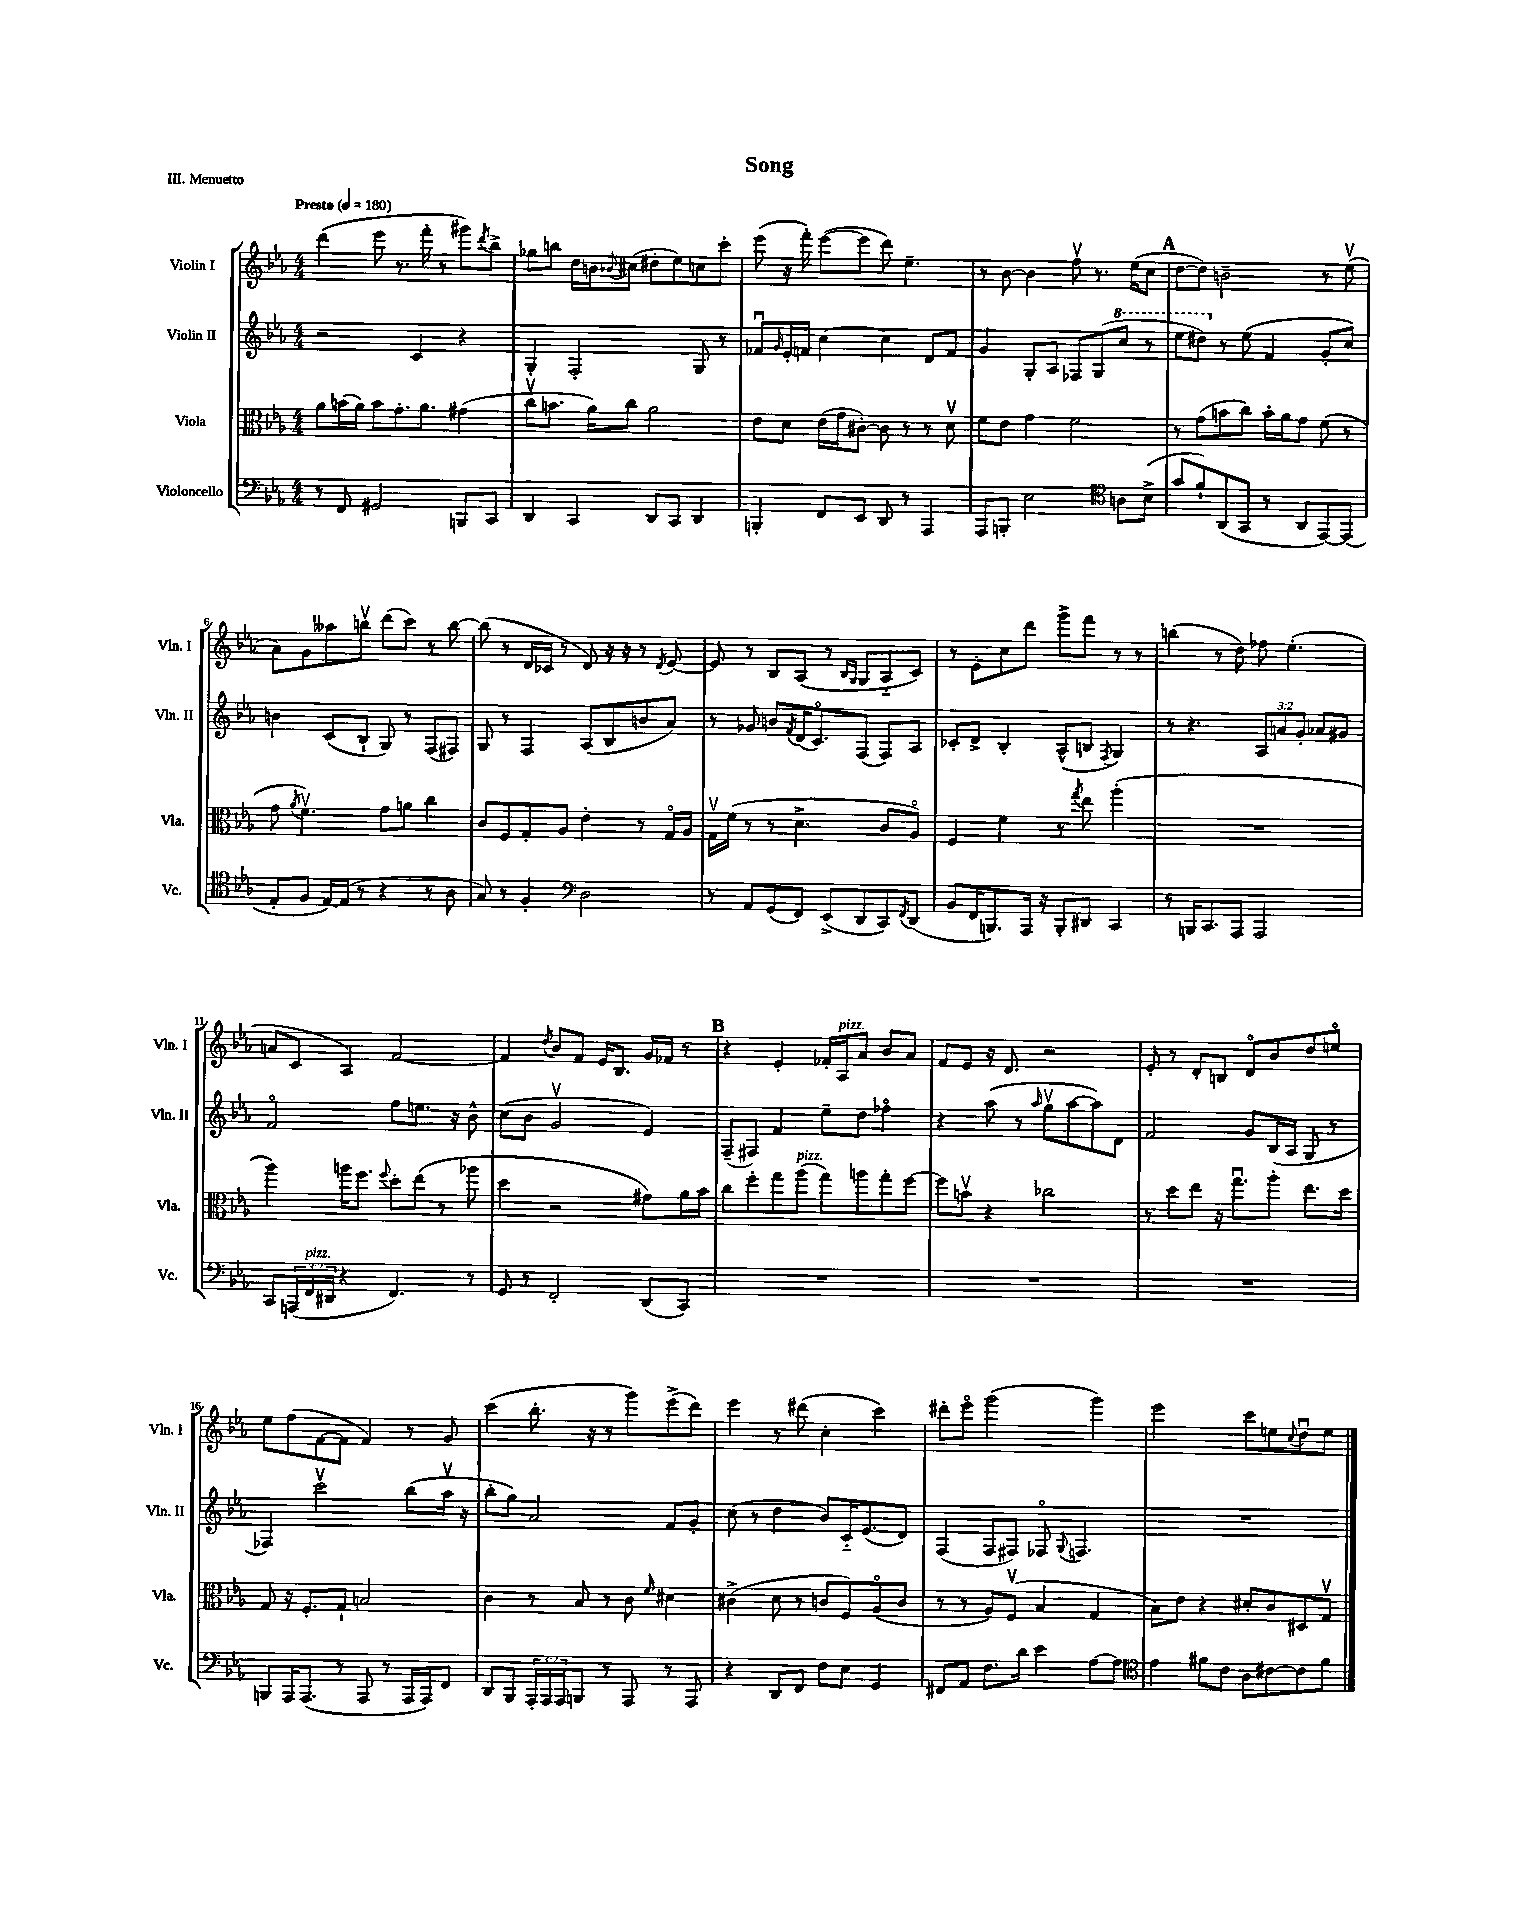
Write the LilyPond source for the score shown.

\header { title = "Song" piece = "III. Menuetto" }
<<
\new StaffGroup <<
\new Staff = "s0" \with { instrumentName = "Violin I" shortInstrumentName = "Vln. I" } {
    \clef treble \key ees \major \numericTimeSignature \time 4/4 \tempo "Presto" 4 = 180
    d'''4( ees'''8 r8. f'''16-. r8 gis'''8) \acciaccatura { d'''8 } bes''8-> |
    ges''8 b''8 d''16 b'16 \appoggiatura { bes'8 } cis''8( dis''8-. ees''8) c''8 c'''8-. |
    ees'''8( r16 f'''16-.) ees'''8~( ees'''8 d'''8) ees''4.-- |
    r8 bes'8~ bes'4 f''8\upbow r8. ees''16( c''8 |
    \mark \markup { \bold "A" } d''8~ d''8) b'2-- r8 ees''8\upbow( |
    aes'8) g'8 aeses''8 b''8\upbow d'''8( c'''8) r8 b''8~ |
    b''8( r8 d'16 ces'16 r8 d'8) r16 r16 r8 \acciaccatura { d'8 } ees'8~ |
    ees'8 r8 bes8 aes8( r8 \grace { bes16 g16 } g8 aes8-_ c'8) |
    r8 ees'8-. c''8 d'''8 g'''8-> f'''8 r8 r8 |
    b''4( r8 d''8) fes''8 ees''4.-.( |
    a'8 c'8 aes4) f'2~ |
    f'4 \acciaccatura { d''8 } bes'8 f'8 ees'16 bes8. g'16 fes'16 r8 |
    \mark \markup { \bold "B" } r4 ees'4-. fes'16-. aes16^\markup { \italic "pizz." } aes'8 bes'8 aes'8 |
    f'8 ees'8 r16 d'8. r2 |
    ees'8-. r8 d'8-. b8 d'8\flageolet bes'8 d''8 e''8\flageolet |
    ees''8 f''8( f'8~ f'8 f'4) r8 g'8 |
    c'''4( bes''8.-. r16 r8 g'''8) ees'''8->( d'''8) |
    ees'''4 r8 dis'''8( c''4-. c'''4) |
    dis'''8-. ees'''8\flageolet g'''2( g'''4) |
    ees'''2 c'''8 e''8 \appoggiatura { c''8 } d''8\downbow e''8 \bar "|." |
}
\new Staff = "s1" \with { instrumentName = "Violin II" shortInstrumentName = "Vln. II" } {
    \clef treble \key ees \major \numericTimeSignature \time 4/4 \override Staff.TupletNumber.text = #tuplet-number::calc-fraction-text
    r2 c'4 r4 |
    g4-. f2-. g8 r8 |
    fes'8\downbow \grace { g'16 } ees'16-. f'16 c''4~ c''4 d'8 f'8 |
    g'4 g8-. aes8 fes8 g8( \ottava #1 c'''8 r8 |
    \mark \markup { \bold "A" } ees'''8 dis'''8) \ottava #0 r8 ees''8( f'4 g'8-. c''8) |
    b'4 c'8( bes8-! g8) r8 f8( fis8) |
    g8 r8 f4 aes8( bes8 b'8 aes'8) |
    r8 ges'8 b'8 \acciaccatura { f'8 } d'16( c'8.\flageolet) f8( f8) aes8 |
    ces'8-. d'8-> bes4-. aes8-^( b8 \acciaccatura { f8 } g4) |
    r8 r4. \tuplet 3/2 { aes8 a'8 g'8-. } aes'8 gis'8 |
    f'2\flageolet f''8 e''8. r16 bes'8-^ |
    c''8( bes'8 g'2\upbow ees'4) |
    \mark \markup { \bold "B" } f8--( fis8) f'4 ees''8-- d''8 fes''4\flageolet |
    r4 aes''8( r8 \grace { aes''16 } g''8\upbow aes''8~ aes''8) d'8 |
    f'2 g'8 bes16( aes16 g8 r8 |
    fes4) c'''2\upbow bes''8( aes''16\upbow r16 |
    bes''8-. g''8) aes'2 f'8 g'8-. |
    c''8( r8 d''4 bes'8) c'16-_ ees'8.( d'8) |
    f4( f8 fis8) fes8\flageolet \appoggiatura { g8 } f4. |
    R1 \bar "|." |
}
\new Staff = "s2" \with { instrumentName = "Viola" shortInstrumentName = "Vla." } {
    \clef alto \key ees \major \numericTimeSignature \time 4/4
    aes'8 b'16( aes'16) b'8 g'8.-. aes'8. gis'4( |
    c''8\upbow b'8. aes'16) c''8 aes'2 |
    ees'8 d'8 ees'16( g'16 cis'8~-.) cis'8 r8 r8 d'8\upbow |
    f'8 ees'8 g'4 f'2 |
    \mark \markup { \bold "A" } r8 g'8( b'8 c''8) b'16-. aes'16 g'8 f'8( r8 |
    g'8 \acciaccatura { aes'8 } f'4.\upbow) g'8 a'8 c''4 |
    c'8 f8 g8-. aes8 ees'4-. r8 g16\flageolet aes16 |
    g16\upbow f'16( r8 r8 d'4.-> c'8 aes8\flageolet) |
    f4 f'4 r8 \acciaccatura { g''8 } ees''8 aes''4-.( |
    R1 |
    aes''4) a''16 f''8. \appoggiatura { f''8 } d''8-. ees''8( r8 aes''8 |
    d''4 r2 gis'8) aes'16 bes'16 |
    \mark \markup { \bold "B" } c''8 f''8-. g''8 aes''8^\markup { \italic "pizz." }( g''8) a''8 g''8-. f''8~ |
    f''8 b'8\upbow r4 ces''2 |
    r8 d''8 ees''8 r16 g''8.\downbow aes''8-. ees''8. d''16 |
    g8 r16 f8.-. g8-! b2 |
    c'4 r8 bes8 r8 c'8 \grace { f'16 } dis'4 |
    cis'4->( d'8 r8 c'8 f8) aes8\flageolet( c'8 |
    r8 r8 aes8) f8\upbow( bes4 g4 |
    bes8) ees'8 r4 dis'8-. c'8 dis8 g8\upbow \bar "|." |
}
\new Staff = "s3" \with { instrumentName = "Violoncello" shortInstrumentName = "Vc." } {
    \clef bass \key ees \major \numericTimeSignature \time 4/4 \override Staff.TupletNumber.text = #tuplet-number::calc-fraction-text
    r8 f,8 gis,2 b,,8 c,8 |
    d,4 c,4 d,8 c,8 d,4 |
    b,,4-. f,8 ees,8 d,8 r8 aes,,4 |
    aes,,8 b,,8-. ees2 \clef tenor a8 bes8->( |
    \mark \markup { \bold "A" } g'8 f'8-!) aes,8( g,8 r8 aes,8 ees,8~) ees,8( |
    ees8-. f8 ees16~) ees16( r8 r4 r8 aes8 |
    g8) r8 f4-. \clef bass d2 |
    r8 aes,8 g,8( f,8) ees,8->( d,8 c,8) \acciaccatura { f,8 } d,8( |
    bes,8 f,16 b,,8.) aes,,16 r16 b,,8-. dis,8 c,4 |
    r8 b,,16 c,8. aes,,8 aes,,2 |
    c,8 \tuplet 3/2 { a,,16( f,16^\markup { \italic "pizz." } dis,16 } r4 f,4.) r8 |
    g,8 r8 f,2-. d,8( c,8) |
    \mark \markup { \bold "B" } R1 |
    R1 |
    R1 |
    b,,8 aes,,16 aes,,8.( r8 aes,,8 r8 aes,,16 aes,,16) f,8 |
    d,8 bes,,8 \tuplet 3/2 { aes,,16-. aes,,16 aes,,16 } b,,8 r8 aes,,8 r8 aes,,8 |
    r4 d,8 f,8 f8 ees8 g,4 |
    fis,8 aes,8 f8. d'16 ees'4 aes8~ aes8 |
    \clef tenor ees'4 fis'8 c'8 aes8 cis'8~ cis'8 fis'8 \bar "|." |
}
>>
>>
